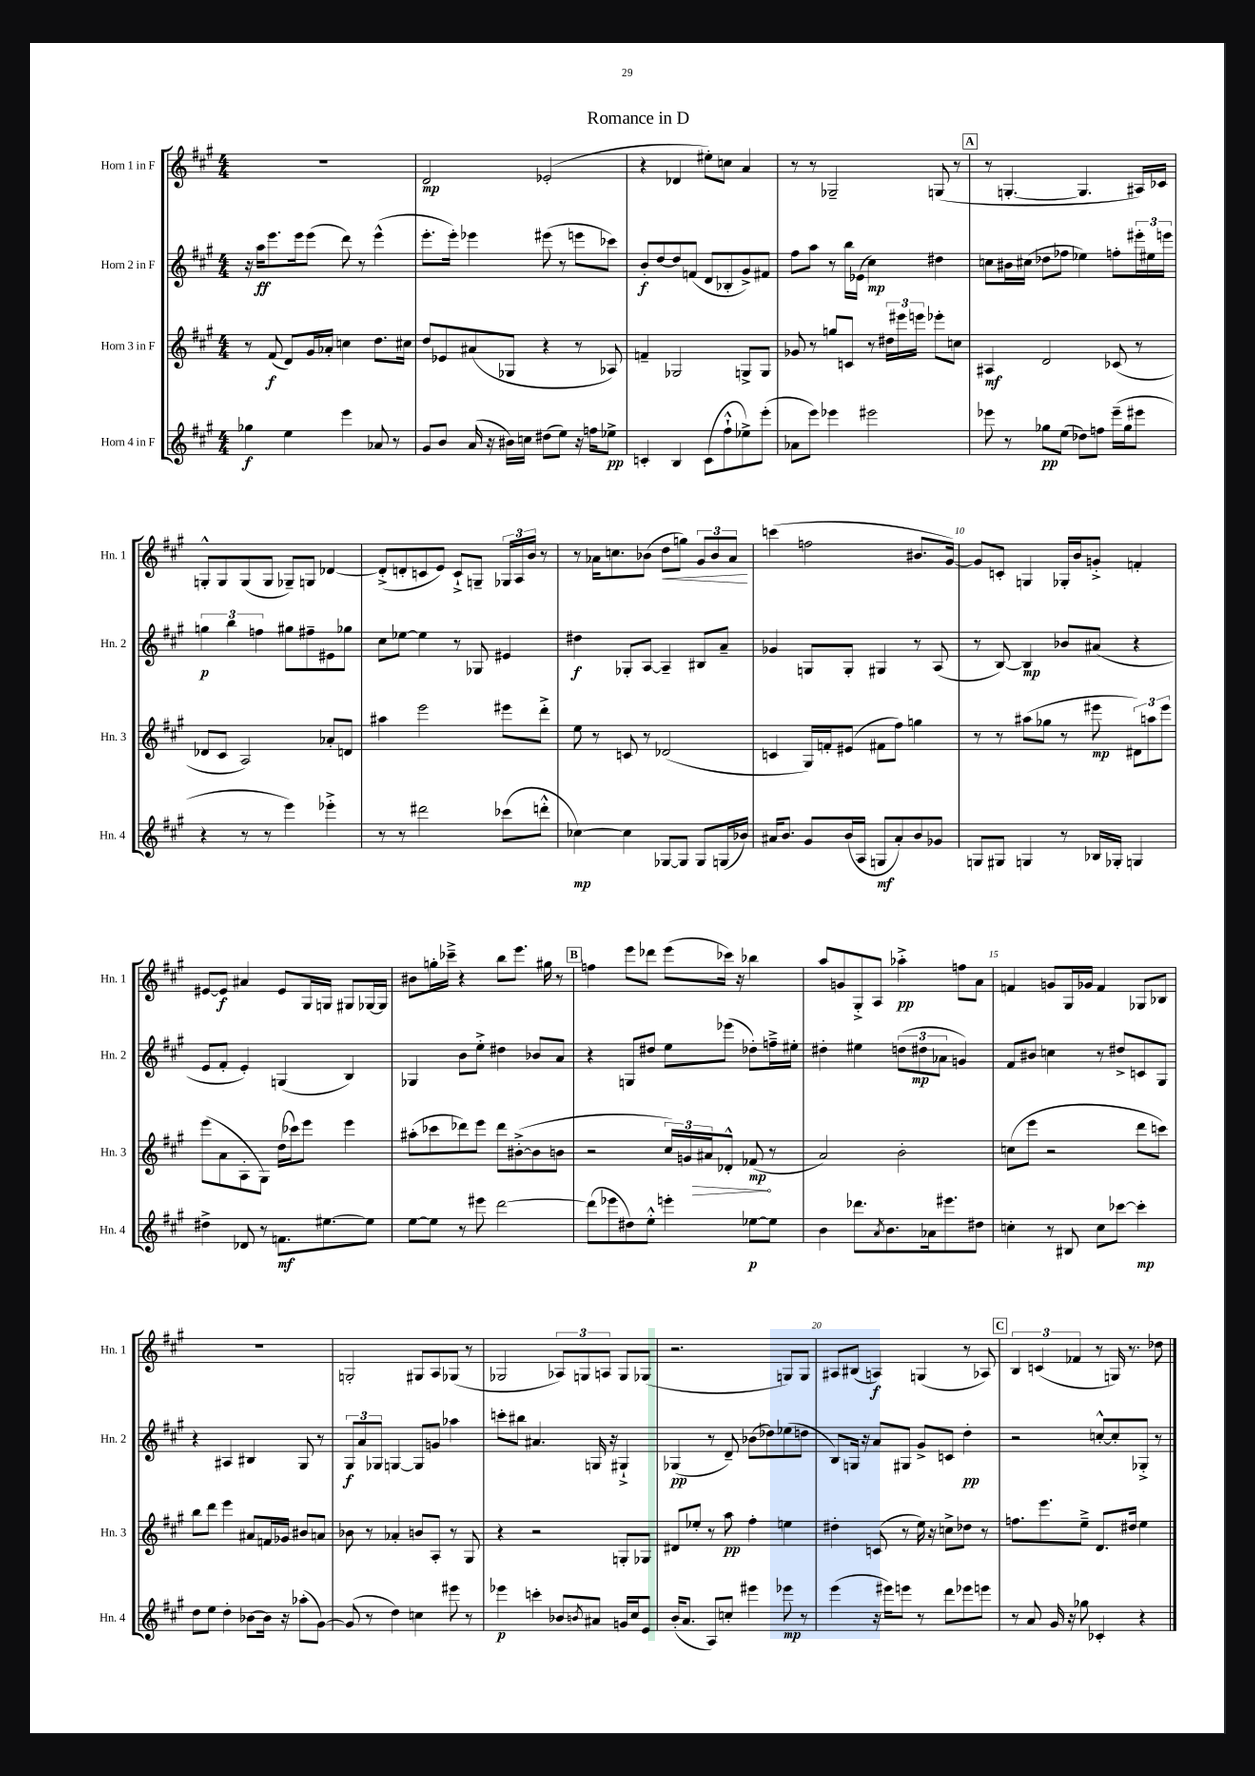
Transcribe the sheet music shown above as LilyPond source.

\header { title = "Romance in D" }
<<
\new StaffGroup <<
\new Staff = "s0" \with { instrumentName = "Horn 1 in F" shortInstrumentName = "Hn. 1" } {
    \clef treble \key a \major \numericTimeSignature \time 4/4
    R1 |
    d'2\mp ees'2-.( |
    r4 des'4 eis''8-.) c''8 a'4 |
    r8 r8 ges2-- g8( r8 |
    \mark \markup { \box "A" } r8 g4.~-. g4. ais16) ces'16 |
    g8-.-^ g8 g8( g8 ges8--) g8 des'4~ |
    des'8-.->( d'8-. c'8 e'8) c'8-!-> g8-- \tuplet 3/2 { ges16 a16 b'16 } r8 |
    r8 aes'16 c''8. bes'8( d''8\< g''8) \tuplet 3/2 { gis'8 bes'8 aes'8\! } |
    c'''4( f''2 bis'8. gis'16~) |
    gis'8 c'8-. g4 ges16-. b'16 g'8-.-> f'4-. |
    eis'8~ eis'8\f ais'4 eis'8 gis16 g16 gis8 ges16~ ges16 |
    bis'8 g''16-. ces'''16---> r4 b''8 e'''8. gis''16 r8 |
    \mark \markup { \box "B" } f''4 e'''8 des'''8 e'''8( ces'''16) r16 bes''4 |
    a''8 g'8 gis8-.-> a8 aes''4-.->\pp f''8 a'8 |
    f'4 g'8 gis16 ges'16 f'4 ges8 bes8 |
    R1 |
    g2-. gis8 a8 ges8( r8 |
    ges2 \tuplet 3/2 { aes8) g8 a8 } g8 ges8( |
    r2. g8) g8 |
    ais8 bis8( a4\f) g4( r8 aes8) |
    \mark \markup { \box "C" } \tuplet 3/2 { b4 c'4( fes'4 } r8 g16) r8. des''8 \bar "|." |
}
\new Staff = "s1" \with { instrumentName = "Horn 2 in F" shortInstrumentName = "Hn. 2" } {
    \clef treble \key a \major \numericTimeSignature \time 4/4
    r16 a''16\ff e'''8. e'''16 e'''8( d'''8) r8 e'''4-^( |
    e'''8.-. e'''16-.) ees'''4 eis'''8( r8 e'''8 ces'''8) |
    b'8-.\f d''8~ d''8 f'8( d'8 bes8-. gis'8->) fis'8 |
    fis''8 a''8 r8 b''16 ees'16( cis''4\mp) dis''4 |
    \mark \markup { \box "A" } c''8 bis'16 cis''16( des''8 fes''8 ees''4) f''8-. \tuplet 3/2 { eis'''16-. eis''16 e'''16 } |
    \tuplet 3/2 { g''4\p b''4 f''4 } gis''8 fis''8-- eis'8 ges''8 |
    cis''8 ees''8~ ees''4 r8 ges8 eis'4 |
    dis''4\f ges8-. a8~ a4-- bis8 a'8-- |
    ges'4 g8 g8-. gis4 r8 a8( |
    r8 b8~) b4\mp bes'8 ais'8( r4 |
    e'8 fis'8-. e'4-.) g4( b4) |
    ges4 b'8 e''8-.-> dis''4 bes'8 a'8 |
    \mark \markup { \box "B" } r4 g8 dis''8 e''8 ees'''8( des''8-.) f''16---> eis''16-. |
    dis''4-. eis''4 \tuplet 3/2 { d''8( dis''8\mp aes'8 } g'4) |
    fis'8 bis'8 c''4 r8 dis''8-> c'8 gis8 |
    r4 ais4 bis4 gis8 r8 |
    \tuplet 3/2 { gis8\f a'8 ges8 } g4~ g8 g'8 aes''4 |
    c'''8-. bis''8 ais'4. g16 r16 gis4-!-> |
    ges4\pp( r8 d'8--) bes'8( des''8) ees''8( d''8 |
    b8) g16 r16 a'8 gis8 gis'8-> c'8 d''4-.\pp |
    \mark \markup { \box "C" } r2 c''8~-.-^ c''8-. ges8-.-> r8 \bar "|." |
}
\new Staff = "s2" \with { instrumentName = "Horn 3 in F" shortInstrumentName = "Hn. 3" } {
    \clef treble \key a \major \numericTimeSignature \time 4/4
    r8 fis'8\f( d'8) gis'16 aes'16-. c''4 d''8. cis''16 |
    d''8 ees'8 ais'8( ges8 r4 r8 aes8) |
    f'4-- ges2 g8-> g8 |
    ges'8 r8 g''8 c'8 r8 \tuplet 3/2 { dis''16 eis'''16 e'''16 } ees'''8-. c''8 |
    \mark \markup { \box "A" } ais4\mf d'2 ces'8( r8 |
    des'8 cis'8 a2) aes'8-. d'8 |
    ais''4 e'''2 eis'''8 d'''8-.-> |
    e''8 r8 c'8 r8 des'2( |
    c'4 gis16) f'16-. eis'8( fis'8 fis''8) g''4 |
    r8 r8 ais''8( ges''8 r8 eis'''8\mp \tuplet 3/2 { dis'8) a''8 eis'''8 } |
    e'''8( a'8 a8-. gis8) d''16( ces'''16) e'''8 e'''4 |
    ais''8-.( ces'''8 des'''8) e'''8 des'''8 bis'8~-.->( bis'8 b'8 |
    \mark \markup { \box "B" } r2 \tuplet 3/2 { cis''16) g'16 \once \override Hairpin.circled-tip = ##t ais'16\> } des'8-.-^ fes'8\mp\!( r8 |
    a'2) b'2-. |
    c''8( e'''8 r2 d'''8 c'''8) |
    b''8 d'''8 e'''4 ais'8 f'16 ges'16 bis'8 a'8 |
    bes'8 r8 aes'4-. b'8 a8-. r8 gis8 |
    r4 r2 g8-. ges8 |
    dis'8 ees''8-. r8 a''8\pp fis''4-. e''4 |
    dis''4-. c'8( r8 e''16) r16 c''8-> des''8 r8 |
    \mark \markup { \box "C" } f''8. e'''8. e''8---> d'8. dis''16 e''4 \bar "|." |
}
\new Staff = "s3" \with { instrumentName = "Horn 4 in F" shortInstrumentName = "Hn. 4" } {
    \clef treble \key a \major \numericTimeSignature \time 4/4
    ges''4\f e''4 e'''4 aes'8 r8 |
    gis'8 b'8 a'16( r16 bis'16) c''16 dis''8( e''8) r16 f''16 ees''8->\pp |
    c'4-. b4 c'8( fis''8-!-^ ees''8->) e'''8-.( |
    aes'8 e'''8) ees'''4 eis'''2 |
    \mark \markup { \box "A" } ees'''8 r8 ges''8\pp e''8( des''8) f''8 ees'''16--( ges''16 eis'''8 |
    r4 r8 r8 e'''4) ees'''4-.-> |
    r8 r8 dis'''2 ces'''8( d'''8-.-^ |
    ces''4~\mp) ces''4 ges8~ ges8 ges8 g16( bes'16) |
    ais'16 b'8. gis'8 b'16( a16 g8\mf ais'8-.) b'8 ges'8 |
    g8 gis8 g4 r8 bes16 ges16-. g4 |
    dis''4-> des'8 r8 f'8.\mf eis''8.~ eis''8 |
    e''8~ e''8 r8 eis'''8 d'''2~ |
    \mark \markup { \box "B" } d'''8( ees'''8 dis''8) e''8-.-^ e'''4-. ees''8~\p ees''8 |
    b'4 des'''8. \acciaccatura { a'8 } b'8. aes'16 eis'''8. dis''8 |
    c''4-. r8 bis8 c''8 ces'''8~ ces'''4-.\mp |
    d''8 e''8 d''4-. bes'8~ bes'16 r16 aes''8-.( gis'8~) |
    gis'8( r8 d''4) c''4 eis'''8 r8 |
    ees'''4\p c'''4-. bes'8 \acciaccatura { b'8 } ais'8 g'16 cis''16 e'8 |
    b'16-.( a'8. a8) c''8-. eis'''4 ees'''8\mp r8 |
    e'''4( r16 eis'''16) e'''8 r8 d'''8 ees'''8 e'''8 |
    \mark \markup { \box "C" } r8 a'8 gis'16 r16 ges''8 ces'4-. r4 \bar "|." |
}
>>
>>
